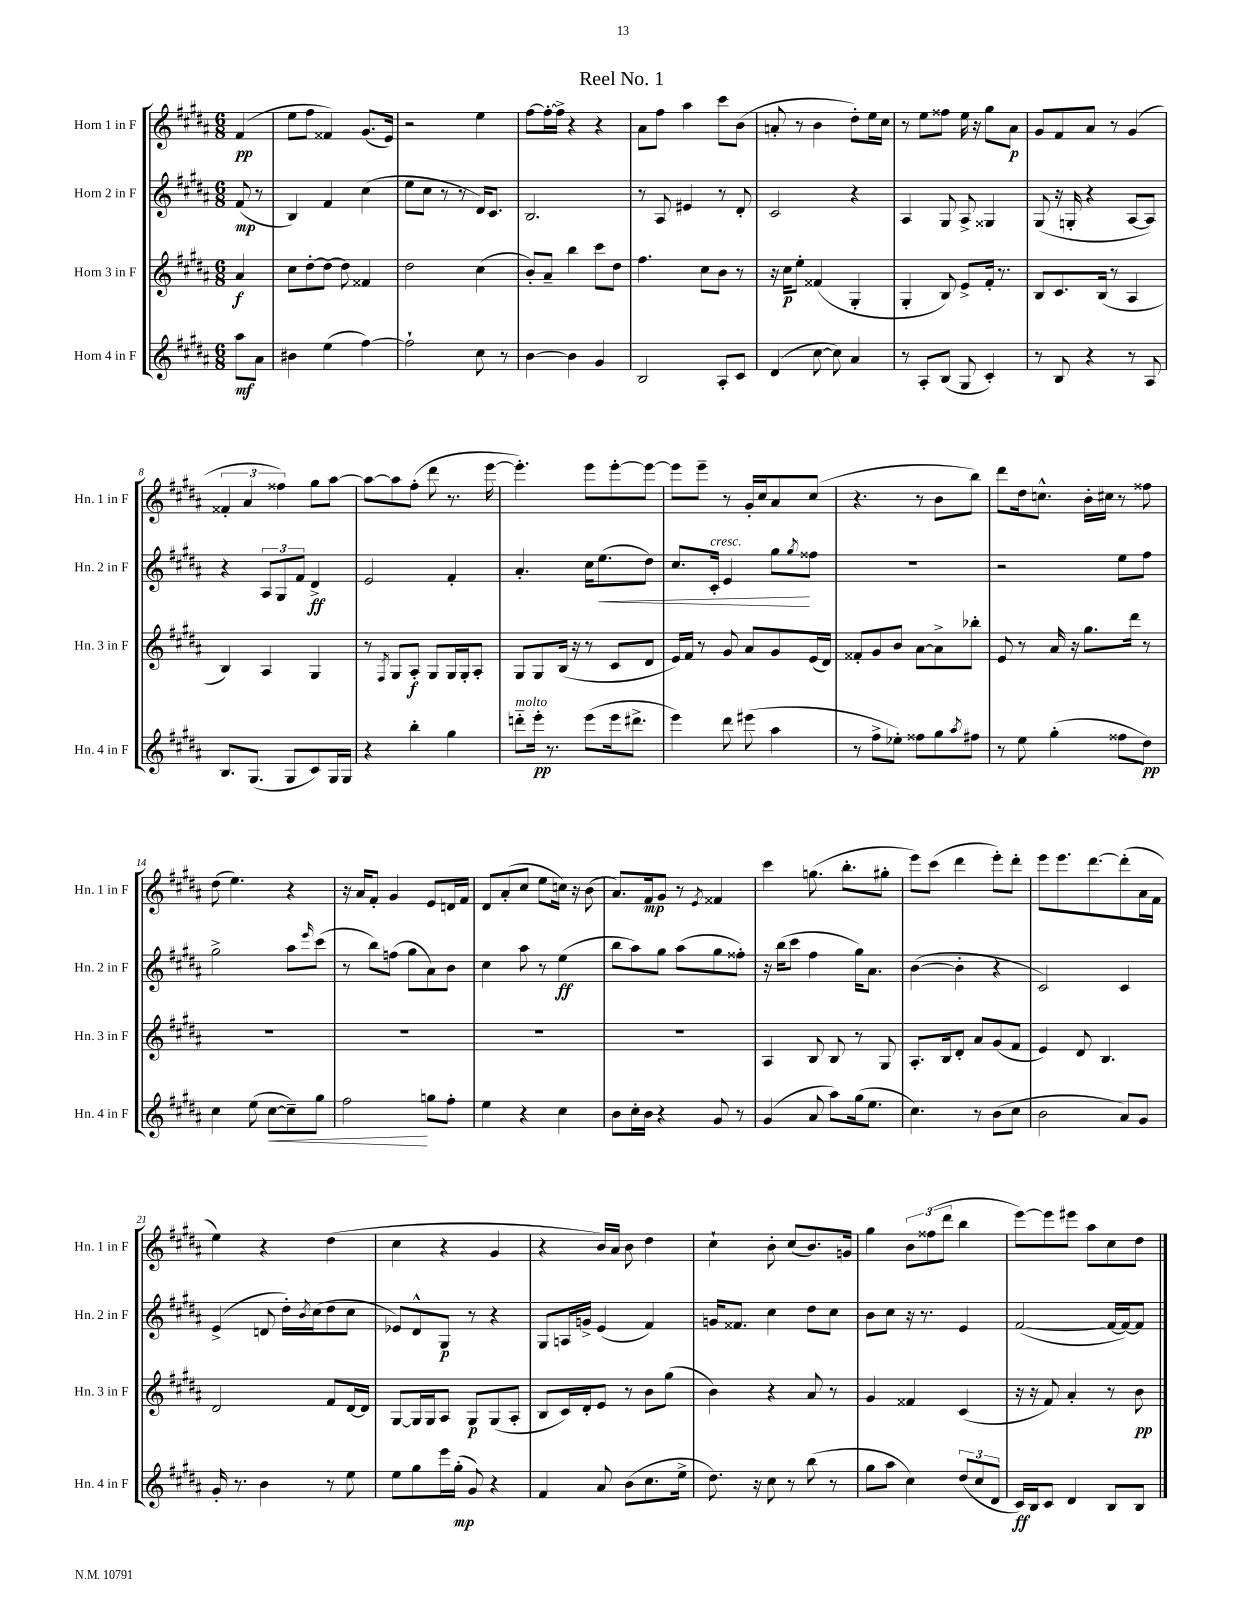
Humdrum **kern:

**kern	**kern	**kern	**kern
*staff4	*staff3	*staff2	*staff1
*clefG2	*clefG2	*clefG2	*clefG2
*k[f#c#g#d#a#]	*k[f#c#g#d#a#]	*k[f#c#g#d#a#]	*k[f#c#g#d#a#]
*M6/8	*M6/8	*M6/8	*M6/8
8aa#	4a#	(8f#	(4f#
8a#	.	8r	.
=	=	=	=
4b#	8cc#	4B)	8ee
.	[8dd#'	.	8ff#
(4ee	8dd#_	4f#	4f##)
.	8dd#]	.	.
[4ff#)	4f##	(4cc#	(8.g#
.	.	.	16e)
=	=	=	=
2ff#`]	2dd#	8ee	2r
.	.	8cc#	.
.	.	8r	.
.	.	8r	.
8cc#	(4cc#	16d#)	4ee
.	.	8.c#	.
8r	.	.	.
=	=	=	=
[4b	8b')	2.B	[8ff#
.	8a#~	.	16ff#'_
.	.	.	16ff#^]
4b]	4bb	.	4r
4g#	8ccc#	.	4r
.	8dd#	.	.
=	=	=	=
2B	4.ff#	8r	8a#
.	.	8A#	8ff#
.	.	4e#	4aa#
.	8cc#	.	.
8A#'	8b	8r	8ccc#
8c#	8r	8d#'	(8b
=	=	=	=
(4d#	16r	2c#	8a'
.	16cc#	.	.
.	8ee'	.	8r
[8cc#	(4f##	.	4b
8cc#])	.	.	.
4a#	4G#'	4r	8dd#')
.	.	.	16ee
.	.	.	16cc#
=	=	=	=
8r	4G#'	4A#	8r
8A#'	.	.	8ee
(8B	8B)	8G#	8ff##
8G#	8e^	8A#^	16ee
.	.	.	16r
4c#')	16f#'	4G##	8gg#
.	8.r	.	.
.	.	.	8a#
=	=	=	=
8r	8B	(8G#	8g#
8B	8.c#	16r	8f#
.	.	16G'	.
4r	.	4r	8a#
.	(16B	.	.
.	8r	.	8r
8r	4A#	[8A#	(4g#
8A#	.	8A#])	.
=	=	=	=
8.B	4B)	4r	6f##'
.	.	.	6a#
(8.G#	.	.	.
.	4A#	12A#	.
.	.	12G#	6ff##)
8G#	.	.	.
.	.	12f#	.
8c#)	4G#	4d#^	8gg#
16G#	.	.	[8aa#
16G#	.	.	.
=	=	=	=
4r	8r	2e	8aa#_
.	8qF#	.	.
.	8G#	.	8aa#]
4bb'	8A#'	.	(8ff#'
.	8G#	.	8ddd#
4gg#	16G#	4f#'	8.r
.	16G#'	.	.
.	8A#'	.	.
.	.	.	[16eee
=	=	=	=
8ddd'~	8G#	4.a#'	4.eee'])
16eee'	8G#	.	.
8.r	.	.	.
.	(16B	.	.
.	16r	.	.
(8eee	8r	16cc#	8eee
.	.	(8.ee	.
16eee	8c#	.	[8eee'
8.ddd#^	.	.	.
.	8d#	8dd#)	8eee_
=	=	=	=
4eee)	16e)	8.cc#	8eee]
.	16f#	.	.
.	8r	.	8eee~
.	.	16c#'	.
8ddd#	8g#	4e	8r
(8eee#	8a#	.	16g#'
.	.	.	16cc#
4aa#	8g#	8gg#	8a#
.	.	8qgg#	.
.	(16e	8ff##	(8cc#
.	16d#)	.	.
=	=	=	=
8r	8f##'	2.r	4.r
8ff#^	8g#	.	.
8ee-')	8b	.	.
8ff##	[8a#	.	8r
8gg#	8a#^]	.	8b
8qaa#	.	.	.
8ff#	8bb-'	.	8bb)
=	=	=	=
8r	8e	2r	8ddd#
8ee	8r	.	16dd#
.	.	.	8.cc^^
(4gg#'	16a#	.	.
.	16r	.	.
.	8.gg#	.	16b'
.	.	.	16cc#
8ff##	.	8ee	8r
.	16ddd#	.	.
8dd#)	8r	8ff#	8ff##
=	=	=	=
4cc#	2.r	2gg#^	(8dd#
.	.	.	4.ee)
(8ee	.	.	.
[8cc#	.	.	.
8cc#~])	.	8aa#	4r
.	.	16qqeee	.
8gg#	.	(8ccc#	.
=	=	=	=
2ff#	2.r	8r	16r
.	.	.	16a#
.	.	8bb)	8f#'
.	.	(8ff	4g#
.	.	8gg#	.
8gg	.	8a#)	8e
8ff#'	.	8b	16d
.	.	.	16f#
=	=	=	=
4ee	2.r	4cc#	8d#
.	.	.	(8a#'
4r	.	8aa#	8cc#
.	.	8r	8ee
4cc#	.	(4ee	16cc)
.	.	.	16r
.	.	.	(8b
=	=	=	=
8b	2.r	8bb	8.a#)
16cc#'	.	8aa#)	.
16b	.	.	16f#
4r	.	8gg#	8g#
.	.	(8aa#	8r
.	.	.	8qe
8g#	.	8gg#	4f##
8r	.	8ff##')	.
=	=	=	=
(4g#	4A#	16r	4ccc#
.	.	(16bb	.
.	.	8ccc#	.
8a#	8B	4ff#	(8.gg
8aa#)	8B	.	.
.	.	.	8.bb'
(16gg#	8r	16gg#)	.
8.ee	.	8.a#	.
.	8G#	.	8gg#'
=	=	=	=
4.cc#)	8.A#'	([4b	8eee)
.	.	.	(8ccc#
.	16B	.	.
.	8d#'	4b']	4ddd#
8r	8a#	.	.
(8b	(8g#	4r	8eee')
8cc#	8f#	.	8ddd#'
=	=	=	=
2b	4e)	2c#)	8eee
.	.	.	8.eee
.	8d#	.	.
.	.	.	[8.ddd#
.	4.B	.	.
8a#)	.	4c#	(8ddd#']
8g#	.	.	16a#
.	.	.	16f#
=	=	=	=
16g#'	2d#	(4e^	4ee)
8.r	.	.	.
4b	.	8d	4r
.	.	16dd#')	.
.	.	8qb	.
.	.	(16cc#	.
8r	8f#	8dd#	(4dd#
8ee	[16d#	8cc#	.
.	16d#]	.	.
=	=	=	=
8ee	[8G#	8e-)	4cc#
8gg#	16G#]	8d#^^	.
.	16G#	.	.
16eee	8A#	8G#	4r
(16gg#'	.	.	.
8g#)	8G#	8r	.
4r	(8G#	4r	4g#
.	8A#'	.	.
=	=	=	=
4f#	8B	8G#	4r
.	16c#)	16A	.
.	16d#'	16g^	.
8a#	8e	(4e	16b)
.	.	.	16a#
(8b	8r	.	8b
8.cc#	8b	4f#)	4dd#
.	(8gg#	.	.
16ee^	.	.	.
=	=	=	=
8.dd#)	4b)	16g	4cc#`
.	.	8.f##	.
16r	.	.	.
8cc#	4r	4cc#	8b'
8r	.	.	(8cc#
(8bb	8a#	8dd#	8.b)
8r	8r	8cc#	.
.	.	.	16g
=	=	=	=
8gg#	4g#	8b	4gg#
8aa#	.	8cc#	.
4cc#)	4f##	16r	12b
.	.	8.r	.
.	.	.	(12ff##
.	.	.	12ddd#
(12dd#	(4c#	4e	4bb
12cc#	.	.	.
12d#	.	.	.
=	=	=	=
16c#)	16r	([2f#	[8eee)
16B	16r	.	.
8c#	8f#)	.	8eee]
4d#	4a#'	.	8eee#
.	.	.	8aa#
8B	8r	16f#_	8cc#
.	.	16f#_)	.
8B	8b	8f#]	8dd#
==	==	==	==
*-	*-	*-	*-
